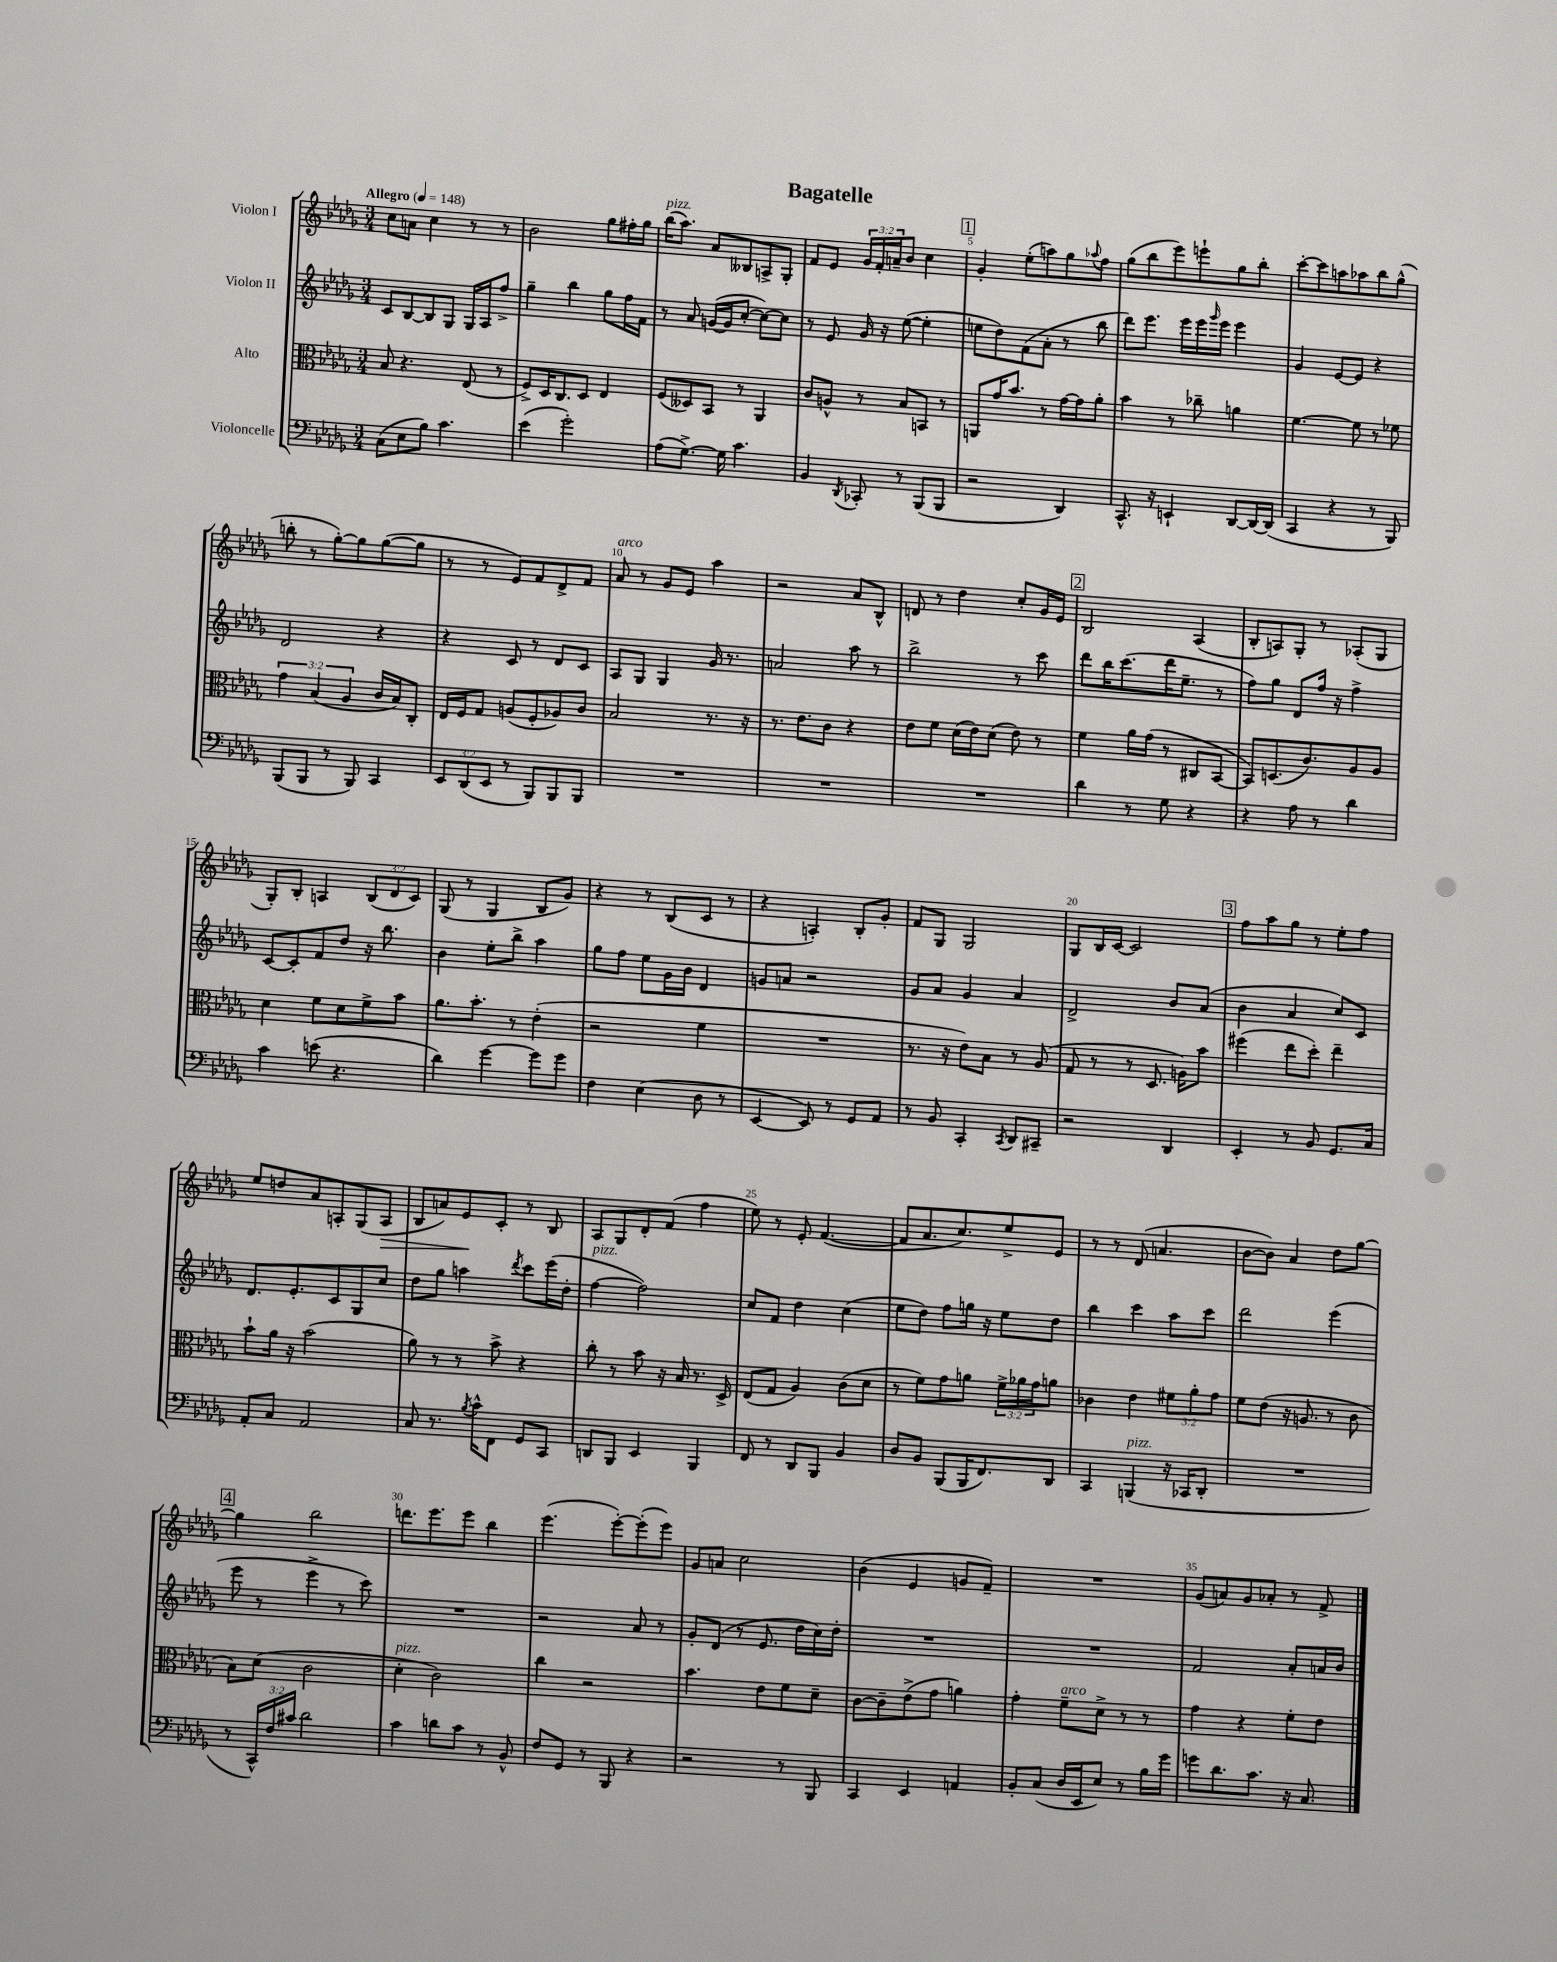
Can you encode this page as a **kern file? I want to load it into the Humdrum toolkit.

**kern	**kern	**kern	**kern
*staff4	*staff3	*staff2	*staff1
*clefF4	*clefC3	*clefG2	*clefG2
*k[b-e-a-d-g-]	*k[b-e-a-d-g-]	*k[b-e-a-d-g-]	*k[b-e-a-d-g-]
*M3/4	*M3/4	*M3/4	*M3/4
*MM148	*MM148	*MM148	*MM148
(8C	8B-	8c	8cc
8E-	4.r	[8B-	8a
8B-)	.	8B-]	4cc
4.c	.	8G-	.
.	(8E-	16G-	8r
.	.	16A-	.
.	8r	8ff^	8r
=	=	=	=
(4e-	8F^)	4gg-~	2b-
.	16D-	.	.
.	8.C	.	.
2g-')	.	4bb-	.
.	8D-	.	.
.	4E-	8gg-	8gg-
.	.	16ff	16ff#'
.	.	16f	16gg-
=	=	=	=
(8A-	(8F	8r	(16bb-
.	.	.	8.aa-)
[8.G-^)	8D--)	8a-	.
.	8BB-	([16g	8a-
16G-]	.	16g]	.
4.c	8r	[8cc'	8B--
.	4AA-	8cc_)	8A^
.	.	8cc]	8G-'
=	=	=	=
4BB-	8c	8r	8f
.	8A^^	8e-	8e-
8qDD-	.	.	.
8CC-'	8r	16g-	24g-
.	.	.	24f'
.	.	16r	.
.	.	.	24a~
8r	8B-	([8ee-	8b-
(8BBB-	8BB	4ee-']	4cc
8BBB-	8r	.	.
=	=	=	=
2r	8AA	8ee	4g-'
.	16g-	8dd-)	.
.	8.b-	.	.
.	.	(8f	(8ee-'
.	8r	8a-'	8aa)
4DD-)	[16g-	8r	8gg-
.	16g-]	.	.
.	.	.	8qqaa-
.	8a-'	8bb-	8ff
=	=	=	=
8.CC^^	4b-	8ddd-)	(8gg-
.	.	8.eee-	8bb-
16r	.	.	.
4EE`	8r	.	8eee-)
.	.	16eee-	.
.	8cc-~	16eee-	8eee`
.	.	16qqggg-	.
.	.	16eee-	.
[8DD-	4a	4eee-	8gg-
16DD-_	.	.	8bb-'
(16DD-]	.	.	.
=	=	=	=
4CC	[4.f	4g-	[8ccc'
.	.	.	8ccc]
4r	.	[8e-	8aa
.	8f]	8e-]	8aa-
8r	8r	4r	8bb-
8BBB-)	8f-	.	(8gg-^^
=	=	=	=
(8BBB-	6g-	2d-	8bb'
8BBB-	.	.	8r
.	(6B-	.	.
8r	.	.	[8gg-')
.	6A-	.	.
8BBB-)	.	.	8gg-]
4CC	16c	4r	([8gg-
.	16B-)	.	.
.	8C'	.	8gg-]
=	=	=	=
12EE-	16E-	4r	8r
.	16F	.	.
(12DD-	.	.	.
.	8G-	.	8r
12EE-	.	.	.
8r	(8A	8c	8e-)
8BBB-)	8F'	8r	8f
8BBB-	8A-)	8d-	8d-^
8BBB-	8c	8c	8f
=	=	=	=
2.r	2B-	8A-	8a-
.	.	8G-	8r
.	.	4G-	8g-
.	.	.	8e-
.	8.r	16g-	4aa-
.	.	8.r	.
.	16r	.	.
=	=	=	=
2.r	8.r	2a	2r
.	8.e-	.	.
.	8c	.	.
.	4r	8aa-	8a-
.	.	8r	8B-^^
=	=	=	=
2.r	8e-	2bb-^	8d
.	8f	.	8r
.	(16d-	.	4dd-
.	16e-)	.	.
.	(8d-	.	.
.	8e-)	8r	8cc'
.	8r	8ccc	16g-
.	.	.	16e-
=	=	=	=
4d-	4f	8ddd-	2B-
.	.	16bb-	.
.	.	(8.ccc	.
8r	16a-	.	.
.	(16g-	.	.
8G-	8r	16ddd-	.
.	.	8.ee-~	.
4r	8C#	.	(4A-
.	[8BB-	8r	.
=	=	=	=
4r	8BB-])	8ff)	8B-'
.	(8.D	8gg-	8A)
8A-	.	8d-	8G-'
.	8.c)	.	.
8r	.	16ff	8r
.	.	16r	.
4d-	8A-	4ff^	(8A-'
.	8A-	.	8G-
=	=	=	=
4c	4d-	[8c	8G-')
.	.	8c']	8B-'
(8e	8f	8f	4A
4.r	8d-	8dd-	.
.	8f^	16r	(12B-
.	.	8.bb-	.
.	.	.	12d-
.	8b-	.	.
.	.	.	12c)
=	=	=	=
4d-)	8.a-	4b-	(8G-
.	.	.	8r
.	8.b-'	.	.
[4g-	.	8ee-'	4G-
.	8r	8bb-^	.
8g-]	(4e-'	4aa-	8B-
8g-	.	.	8g-)
=	=	=	=
4F	2r	8gg-	4r
.	.	8ff	.
(4E-	.	8ee-	8r
.	.	16g-	(8B-
.	.	16b-	.
8D-	4f	4d-	8c
8r	.	.	8r
=	=	=	=
[4EE-	2.r	8g	4r
.	.	8a	.
8EE-])	.	2r	4A')
8r	.	.	.
8GG-	.	.	8B-'
8AA-	.	.	8g-'
=	=	=	=
8r	8.r	8g-	8f
8BB-	.	8a-	8G-
.	16r	.	.
4CC'	8e-)	4g-	2G-
.	8B-	.	.
8qCC	.	.	.
8DD-	8r	4a-	.
8CC#~	(8A-	.	.
=	=	=	=
2r	8G-	2d-^	8G-
.	8r	.	16B-
.	.	.	[16c
.	8r	.	2c]
.	8.D-	.	.
4DD-	.	8b-	.
.	16A)	.	.
.	8b-	(8a-	.
=	=	=	=
4EE-'	(4ff#	4b-	8ff
.	.	.	8aa-
8r	8ee-	4a-	8gg-
8BB-	8dd-')	.	8r
8.GG-	4ee-~	8cc)	8ee-'
.	.	8c	8ff
16C	.	.	.
=	=	=	=
8AA-'	8b-`	8.d-	8ee-
8C	16a-	.	8dd
.	16r	8.e-'	.
2AA-	(2b-	.	8a-
.	.	8c	8A'
.	.	8G-	(8G-
.	.	8cc	8A
=	=	=	=
8C	8a-)	8dd-	8B-
8.r	8r	8gg-	8a)
.	8r	4aa	8e-
8qB-	.	.	.
16c^^	.	.	.
8FF	8b-^	.	8c'
.	.	8qddd-	.
8GG-	4r	8ccc	8r
8CC	.	(16eee-	8B-
.	.	16dd-'	.
=	=	=	=
8DD	8cc'	[4ff	8A-
8BBB-	8r	.	8G-
4EE-	8b-	2ff])	8d-'
.	16r	.	(8f
.	16B-	.	.
4BBB-	8.r	.	4ff
.	16D-^	.	.
=	=	=	=
8FF	(8E-	8cc	8ee-)
8r	8G-	8f	8r
8DD-	4A-)	4dd-	8e-'
8BBB-	.	.	([4.f
4BB-	(8c	(4cc	.
.	8d-	.	.
=	=	=	=
8D-	8r	8ee-	8f]
8BB-	8f)	8dd-)	8.a-
(8BBB-	8g-	8ff	.
.	.	.	8.cc)
16BBB-	8a	16gg	.
8.FF)	.	16r	.
.	24f^	8ee-	8ee-^
.	24a-	.	.
.	24g-	.	.
8DD-	8a	8dd-	8e-
=	=	=	=
4CC	4c-	4bb-	8r
.	.	.	8r
(4BBB	4e-	4ccc	(8d-
.	.	.	4.a
16r	12f#	8aa-	.
16CC-	.	.	.
.	12a-'	.	.
8DD-'	.	8ccc	.
.	12g-	.	.
=	=	=	=
2.r	8f	2ddd-	[8b-
.	(8e-	.	8b-])
.	16r	.	4a-
.	8.A	.	.
.	8r	(4eee-	8dd-
.	8c	.	[8gg-
=	=	=	=
8r	8B-)	8eee-	4gg-]
24CC^^)	(8d-	8r	.
24F	.	.	.
24c#	.	.	.
2d-	2c	4eee-^	2bb-
.	.	8r	.
.	.	8ccc)	.
=	=	=	=
4c	4d-'	2.r	8.ddd
.	.	.	8.eee-
8d	2c)	.	.
8c	.	.	8eee-
8r	.	.	4bb-
8BB-^^	.	.	.
=	=	=	=
8F	4cc	2r	(4.eee-
8GG-	.	.	.
8r	2r	.	.
8BBB-	.	.	[8eee-')
4r	.	8a-	(8eee-']
.	.	8r	8eee-)
=	=	=	=
2r	4.b-	8g-'	8g-
.	.	(8d-	8a
.	.	8r	2cc
.	8e-	8.e-	.
8r	8f	.	.
.	.	16dd-	.
8BBB-	8d-~	16cc)	.
.	.	16dd-'	.
=	=	=	=
4CC	[8c	2.r	(4b-
.	8c~]	.	.
4EE-	(8e-^	.	4e-
.	8g-	.	.
4AA	4a)	.	8g
.	.	.	8f~)
=	=	=	=
8BB-'	4g-'	2.r	2.r
(8C	.	.	.
16D-	8f~	.	.
16EE-	.	.	.
8E-)	8d-^	.	.
8r	8r	.	.
16B-	8r	.	.
16g-	.	.	.
=	=	=	=
8g	4g-	2f	(8g-
8.d-	.	.	8a)
.	4r	.	8g-
8.c	.	.	.
.	.	.	8a-'
16r	8f'	8a-'	8r
8.C	.	.	.
.	8e-	16a	8f^
.	.	16b-	.
==	==	==	==
*-	*-	*-	*-
